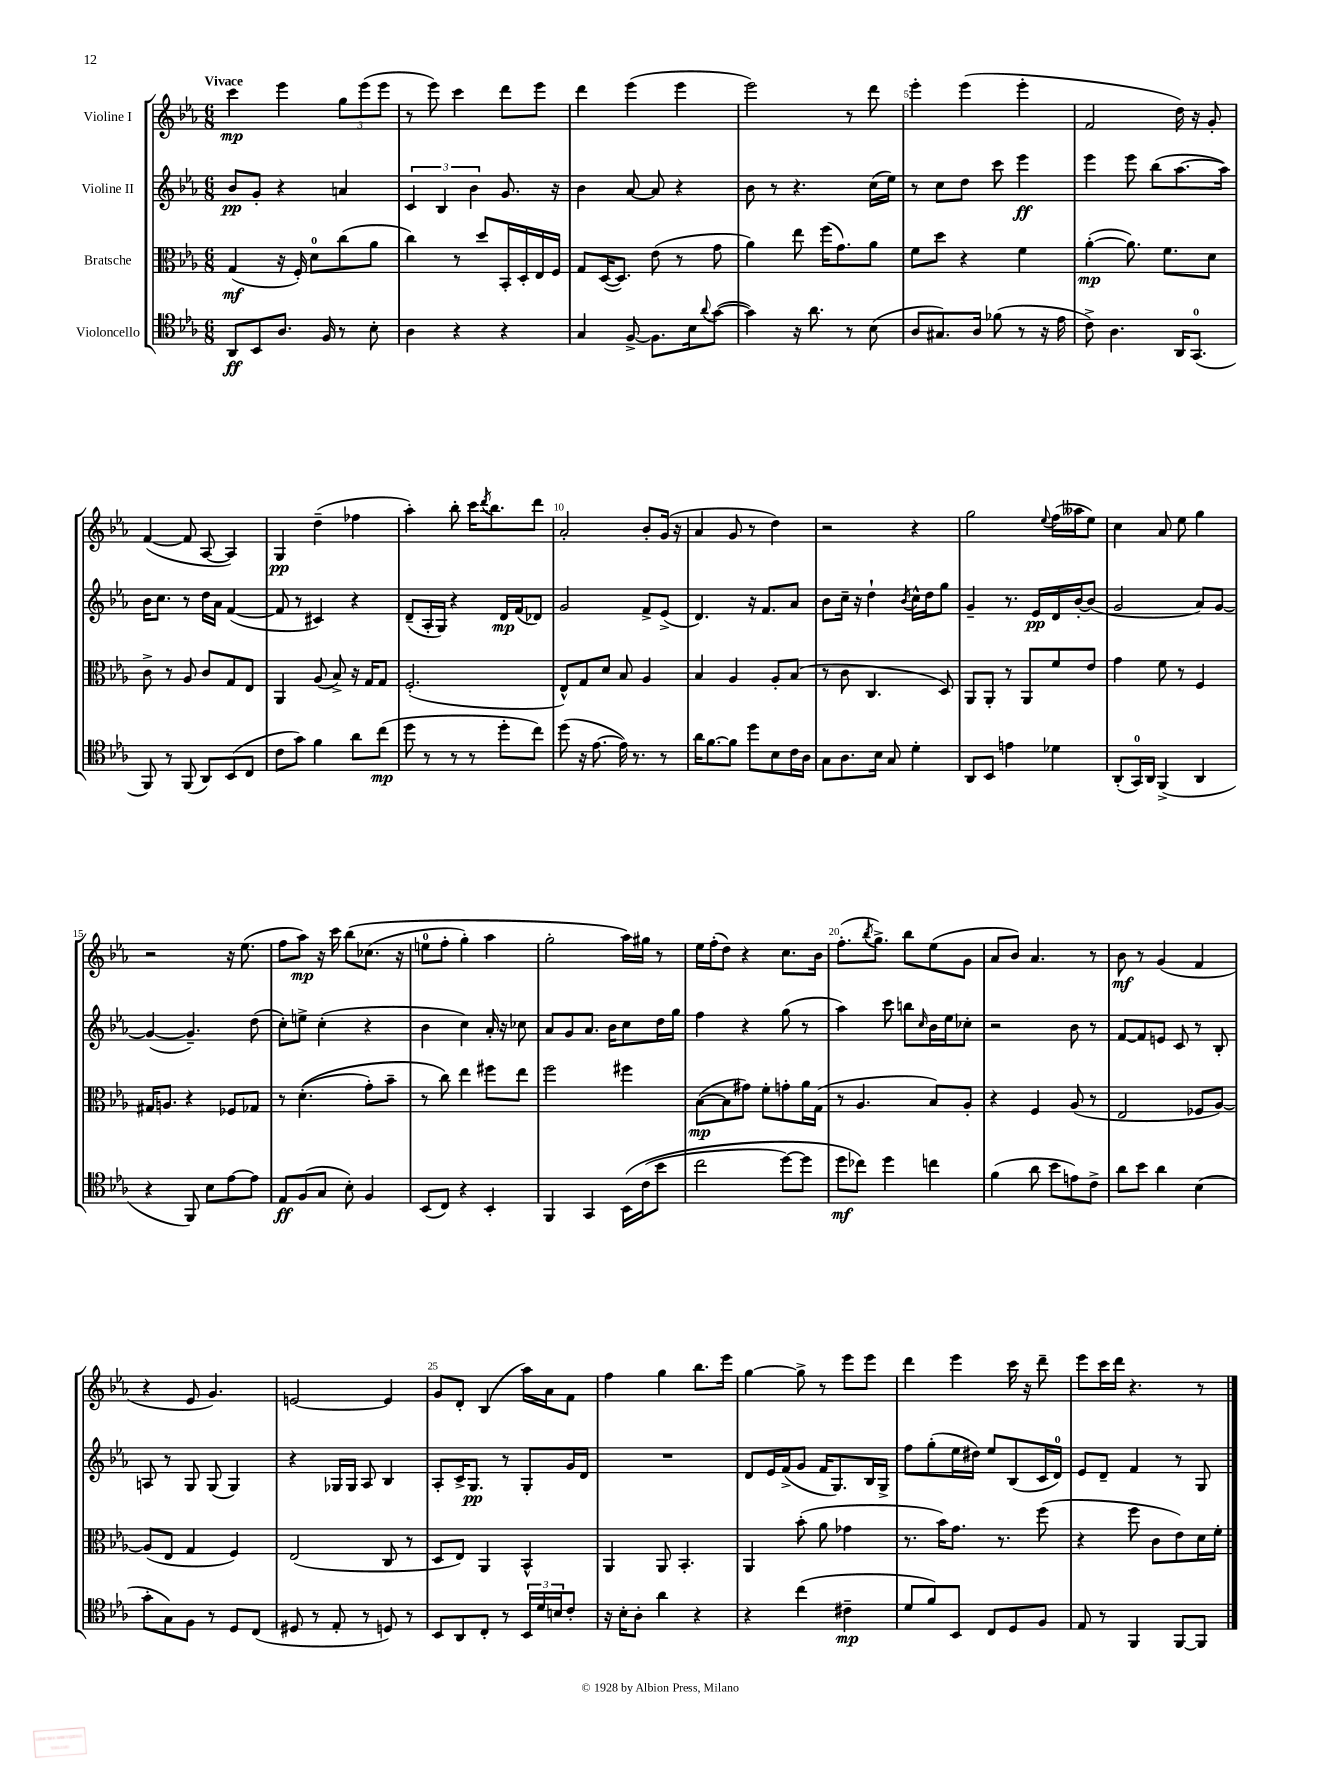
<<
\new StaffGroup <<
\new Staff = "s0" \with { instrumentName = "Violine I" } {
    \clef treble \key ees \major \numericTimeSignature \time 6/8 \tempo "Vivace"
    c'''4\mp ees'''4 \tuplet 3/2 { g''8 ees'''8( ees'''8 } |
    r8 ees'''8) c'''4 d'''8 ees'''8 |
    d'''4 ees'''4( ees'''4 |
    ees'''2) r8 d'''8 |
    ees'''4-. ees'''4( ees'''4-. |
    f'2 d''16) r16 g'8-. |
    f'4~( f'8 aes8~ aes4) |
    g4\pp d''4--( fes''4 |
    aes''4-.) bes''8-. c'''16 \acciaccatura { d'''8 } bes''8. d'''8 |
    aes'2-. bes'8-. g'16( r16 |
    aes'4 g'8 r8 d''4) |
    r2 r4 |
    g''2 \appoggiatura { ees''8 } f''16( aeses''16 ees''8) |
    c''4 aes'8 ees''8 g''4 |
    r2 r16 ees''8.( |
    f''8 aes''8\mp) r16 c'''16 bes''8\( ces''8.( r16 |
    e''8-0 f''8-. g''4-.) aes''4 |
    g''2-. aes''16\) gis''16 r8 |
    ees''16 f''16-.( d''8) r4 c''8. bes'16 |
    f''8.-.( \acciaccatura { bes''8 } g''8.->) bes''8 ees''8( g'8 |
    aes'8 bes'8) aes'4. r8 |
    bes'8\mf r8 g'4( f'4 |
    r4 ees'8 g'4.) |
    e'2~ e'4 |
    g'8 d'8-. bes4( aes''16) aes'16 f'8 |
    f''4 g''4 bes''8. ees'''16 |
    g''4~ g''8-> r8 ees'''8 ees'''8 |
    d'''4 ees'''4 c'''16 r16 d'''8-- |
    ees'''8 c'''16 d'''16 r4. r8 \bar "|." |
}
\new Staff = "s1" \with { instrumentName = "Violine II" } {
    \clef treble \key ees \major \numericTimeSignature \time 6/8
    bes'8\pp g'8-. r4 a'4 |
    \tuplet 3/2 { c'4 bes4 bes'4 } g'8. r16 |
    bes'4 aes'8~ aes'8 r4 |
    bes'8 r8 r4. c''16( ees''16) |
    r8 c''8 d''8 c'''8 ees'''4\ff |
    ees'''4 ees'''8 bes''8( aes''8.~ aes''16) |
    bes'16 c''8. r8 d''16 aes'16 f'4~( |
    f'8 r8 cis'4) r4 |
    d'8--( aes16-. g16) r4 d'16\mp f'16( des'8) |
    g'2 f'8-> ees'8->( |
    d'4.) r16 f'8. aes'8 |
    bes'8 c''16-- r16 d''4-! \acciaccatura { bes'8 } c''16-^ d''16 g''8 |
    g'4-- r8. ees'16\pp d'16 bes'16~-. bes'8( |
    g'2 aes'8) g'8~ |
    g'4~( g'4.--) d''8( |
    c''8-.) e''8-> c''4-.( r4 |
    bes'4 c''4) aes'16-. r16 ces''8 |
    aes'8 g'8 aes'8. bes'16 c''8 d''16 g''16 |
    f''4 r4 g''8( r8 |
    aes''4) c'''8 b''8 \grace { c''16 } bes'16 ees''16 ces''8-. |
    r2 bes'8 r8 |
    f'8~ f'8 e'8 c'8 r8 bes8-. |
    a8 r8 g8 g8( g4) |
    r4 ges16 ges16 aes8 bes4 |
    aes8-. c'16-> g8.\pp r8 g8-. g'16 d'16 |
    R2. |
    d'8 ees'16 f'16->( g'8 f'16 g8.) bes16 g16-> |
    f''8 g''8-.( ees''16 dis''16) ees''8 bes8( c'16 d'16-0) |
    ees'8 d'8-- f'4 r8 g8 \bar "|." |
}
\new Staff = "s2" \with { instrumentName = "Bratsche" } {
    \clef alto \key ees \major \numericTimeSignature \time 6/8
    g4\mf( r16 f16-.) d'8-0 c''8( aes'8 |
    c''4) r8 d''8 bes,16-. d16-. ees16 f16 |
    g8 d16~( d8.) ees'8( r8 g'8 |
    aes'4) ees''8 f''16( g'8.) aes'8 |
    f'8 d''8 r4 f'4 |
    aes'4~-.\mp( aes'8.) f'8. d'8 |
    c'8-> r8 aes8 c'8 g8 ees8 |
    aes,4 aes8( bes8->) r16 g16 g8 |
    f2.-.( |
    ees8-^) g8 d'8 bes8 aes4 |
    bes4 aes4 aes8-. bes8( |
    r8 c'8 c4. d8) |
    aes,8 aes,8-. r8 aes,8 f'8 ees'8 |
    g'4 f'8 r8 f4 |
    gis16 a8. r4 fes8 ges8 |
    r8 d'4.-.(\( g'8-.) bes'8-- |
    r8 c''8\) ees''4 fis''8 ees''8 |
    f''2 fis''4 |
    bes8~\mp( bes8 gis'8) f'8-. g'8-. aes'16 g16( |
    r8 aes4. bes8) aes8-. |
    r4 f4 aes8( r8 |
    ees2 fes8 aes8~) |
    aes8( ees8 g4 f4) |
    ees2( c8 r8 |
    d8 ees8) aes,4 bes,4-^ |
    aes,4 aes,8 bes,4.-. |
    aes,4 bes'8-.( aes'8 ges'4 |
    r8. bes'16) g'8. r8. f''8( |
    r4 f''8 c'8 ees'8) d'16 f'16-. \bar "|." |
}
\new Staff = "s3" \with { instrumentName = "Violoncello" } {
    \clef tenor \key ees \major \numericTimeSignature \time 6/8
    aes,8\ff bes,8 aes8. f16 r8 bes8-. |
    aes4 r4 r4 |
    g4 f8~-> f8. bes16 \appoggiatura { aes'8 } g'8~( |
    g'4) r16 aes'8. r8 bes8( |
    aes8 gis8.) aes16 fes'8( r8 r16 ees'16 |
    c'8->) aes4. aes,16 g,8.-0( |
    f,8) r8 f,8( aes,8) bes,8( c8 |
    c'8 g'8) f'4 aes'8 c''8\mp( |
    d''8 r8 r8 r8 d''8-. c''8) |
    d''8( r16 ees'8.~ ees'16) r8. r8 |
    aes'16 f'8.~ f'8 d''8 bes8 c'16 aes16 |
    g8 aes8. bes16 g8 d'4-. |
    aes,8 bes,8 e'4 des'4 |
    aes,8-.( g,16-0) aes,16 f,4->( aes,4 |
    r4 f,8) bes8 ees'8~ ees'8 |
    ees8\ff f8( g8 bes8-.) f4 |
    bes,8( c8) r4 bes,4-. |
    f,4 g,4 bes,16\( c'16( bes'8 |
    c''2 d''8~) d''8 |
    d''8\mf ces''8\) d''4 c''4 |
    f'4( aes'8 bes'8 e'8) c'8-> |
    aes'8 bes'8 aes'4 bes4( |
    g'8-. g8) f8 r8 d8 c8( |
    dis8 r8 ees8-. r8 d8) r8 |
    bes,8 aes,8 c8-. r8 \tuplet 3/2 { bes,16 d'16 b16 } c'8-. |
    r16 bes16-. aes8-. aes'4 r4 |
    r4 c''4( cis'4--\mp |
    d'8 f'8) bes,8 c8 d8 f8 |
    ees8 r8 f,4 f,8~ f,8 \bar "|." |
}
>>
>>
\layout { \context { \Score \override BarNumber.break-visibility = ##(#f #t #t) barNumberVisibility = #(every-nth-bar-number-visible 5) } }
